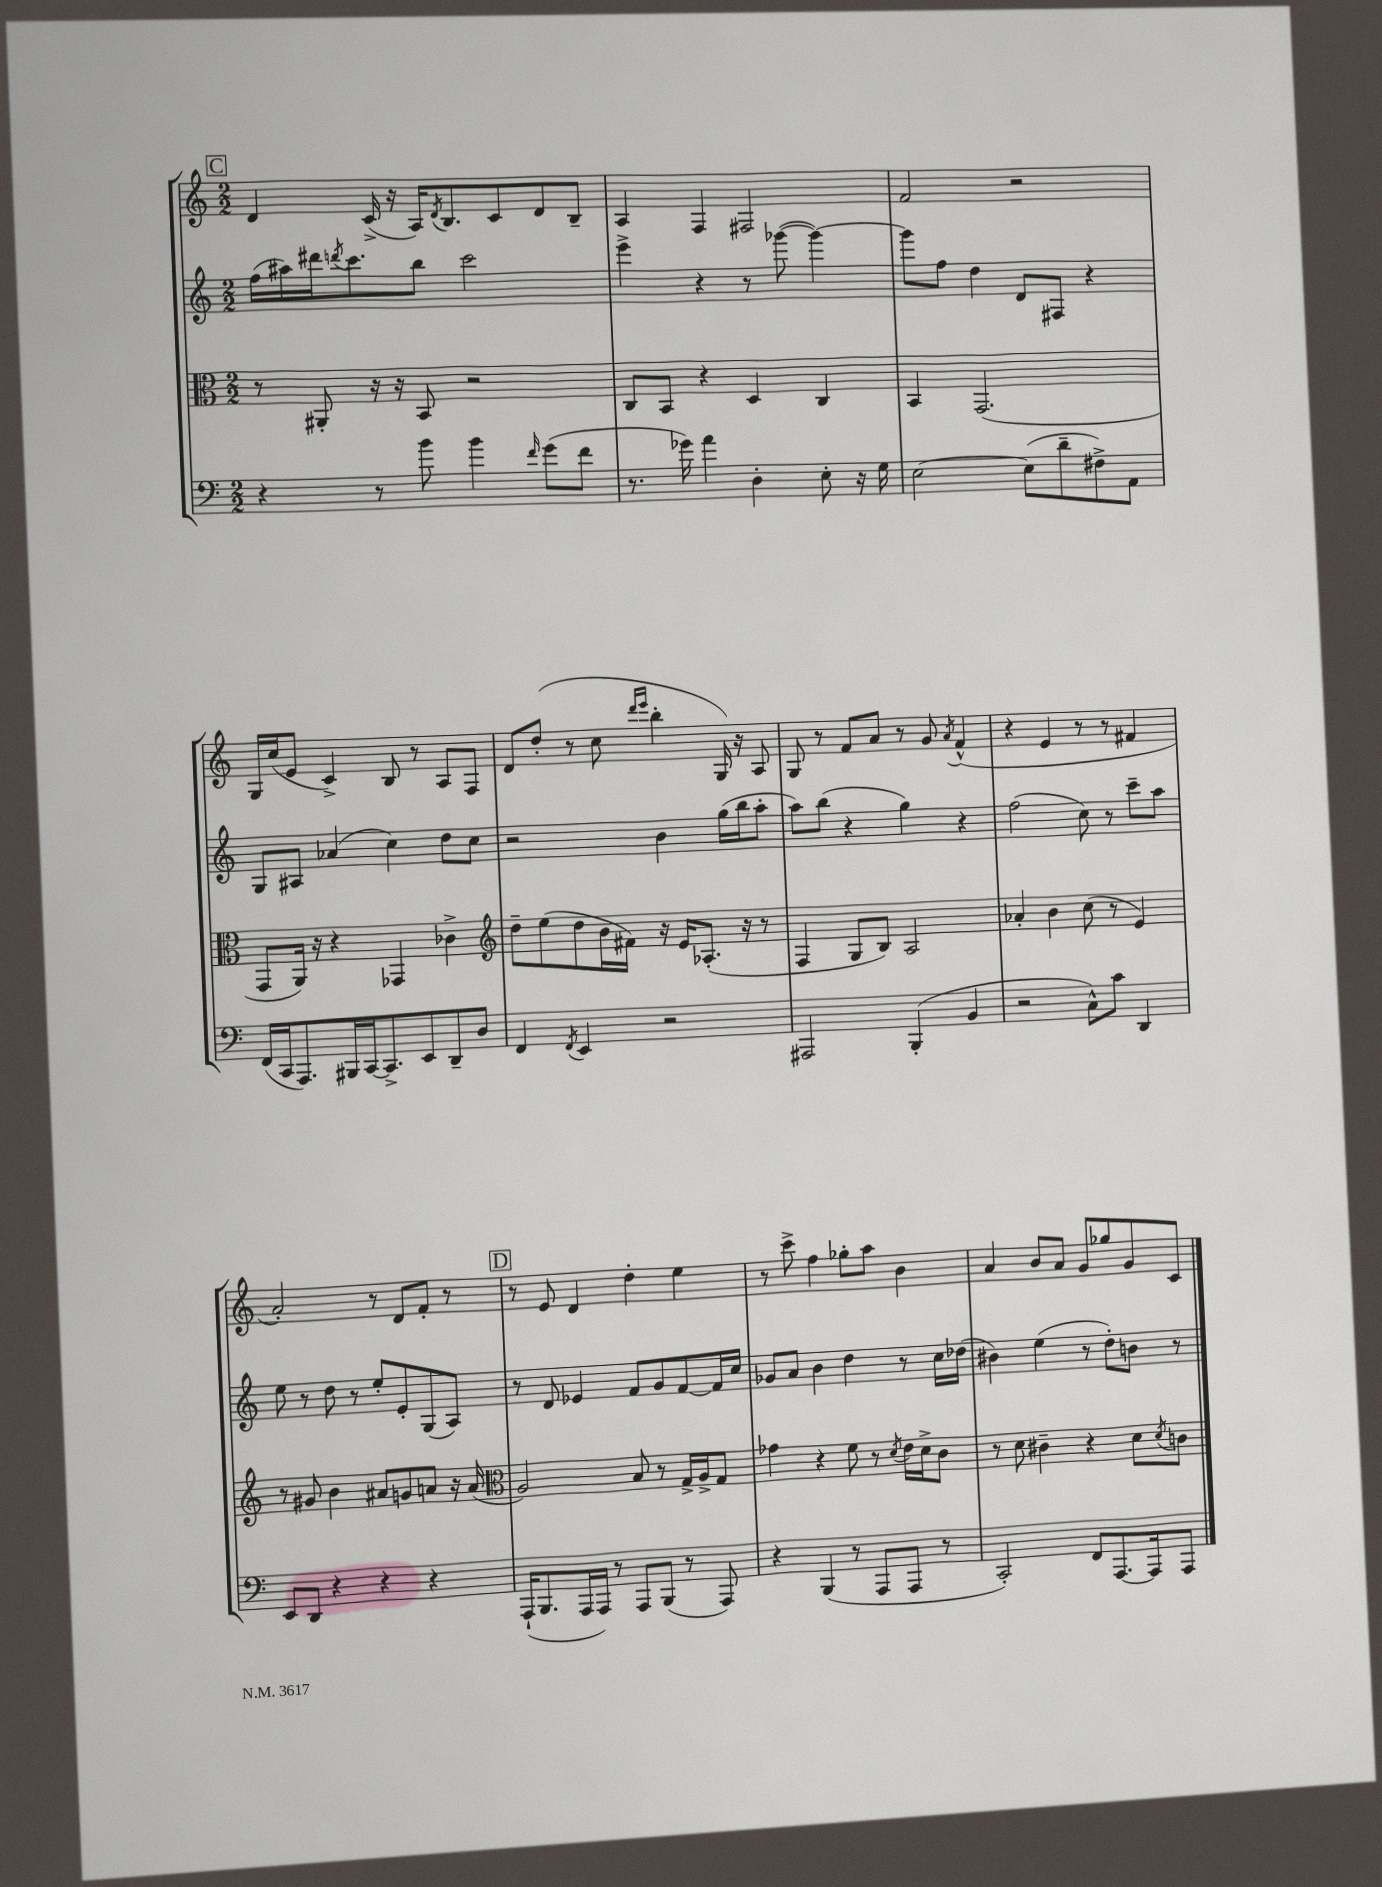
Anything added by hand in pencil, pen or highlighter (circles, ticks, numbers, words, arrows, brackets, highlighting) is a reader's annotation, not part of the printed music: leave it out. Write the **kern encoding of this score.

**kern	**kern	**kern	**kern
*staff4	*staff3	*staff2	*staff1
*clefF4	*clefC3	*clefG2	*clefG2
*k[]	*k[]	*k[]	*k[]
*M2/2	*M2/2	*M2/2	*M2/2
4r	8r	(16ff	4d
.	.	16aa#)	.
.	8AA#'	16ddd#	.
.	.	8qddd	.
.	.	8.ccc	.
8r	16r	.	(16c^
.	16r	.	16r
8b	8BB	8bb	16A)
.	.	.	8qd
.	.	.	8.B
4b	2r	2ccc	.
.	.	.	8c
16qqf	.	.	.
(8g	.	.	8d
8f	.	.	8B~
=	=	=	=
8.r	8C	4eee^	4A
.	8BB	.	.
16g-)	.	.	.
4a	4r	4r	4F
4D'	4D	8r	2F#
.	.	([8ggg-	.
8E'	4C	4ggg-_)	.
16r	.	.	.
16G	.	.	.
=	=	=	=
[2E	4BB	8ggg-]	2f
.	.	8ff	.
.	(2.GG	4dd	.
(8E]	.	8d	2r
8d~	.	8F#	.
8F#^)	.	4r	.
8AA	.	.	.
=	=	=	=
(16FF	8GG	8G	16G
16CC	.	.	(16cc
8.AAA)	16AA)	8A#	8e
.	16r	.	.
.	4r	(4a-	4c^)
16BBB#	.	.	.
[16CC	.	.	.
8.CC^]	.	.	.
.	4GG-	4cc)	8B
8EE	.	.	8r
8DD~	4c-^	8dd	8A
8D	.	8cc	8F
=	=	=	=
*	*clefG2	*	*
4FF	8dd~	2r	8d
.	(8ee	.	(8dd'
8qFF	.	.	.
4EE	8dd	.	8r
.	16b	.	8cc
.	16f#)	.	.
.	.	.	16qqddd
.	.	.	16qqeee
2r	16r	4b	4bb'
.	16e	.	.
.	(8.A-'	.	.
.	.	(16gg	16G)
.	16r	16bb	16r
.	8r	8aa'	8A
=	=	=	=
2AAA#	4F	8aa)	8G
.	.	(8bb	8r
.	8G	4r	8f
.	8B)	.	8a
(4BBB'	2A	4gg)	8r
.	.	.	8g
.	.	.	8qa
4BB	.	4r	(4f^^
=	=	=	=
2r	4a-'	(2ff	4r
.	4b	.	4e
8C^^)	(8cc	8cc)	8r
8c	8r	8r	8r
4DD	4e)	8ccc~	4f#
.	.	8aa	.
=	=	=	=
8EE	8r	8ee	2a')
8DD	8g#	8r	.
4r	4b	8dd	.
.	.	8r	.
4r	8a#	8ee'	8r
.	8g	8e'	8d
4r	8a	(8G	8f'
.	16r	8A)	8r
.	(16a	.	.
=	=	=	=
*	*clefC3	*	*
(16AAA`	2A)	8r	8r
8.BBB	.	.	.
.	.	8d	8e
16AAA	.	4e-	4d
16AAA)	.	.	.
8r	.	.	.
8AAA	8B	8f	4dd'
(8BBB	8r	8g	.
8r	16G^	[8f	4ee
.	16A^	.	.
8AAA)	8G	16f]	.
.	.	16cc	.
=	=	=	=
4r	4g-	8g-	8r
.	.	8a	8ccc^
(4BBB	4r	4b	4ff
8r	8f	4dd	8gg-'
8AAA	8r	.	8aa
.	8qd	.	.
8AAA	16e	8r	4b
.	16d^	.	.
8r	8c	16cc	.
.	.	(16dd-	.
=	=	=	=
2CC')	8r	4b#)	4a
.	8d	.	.
.	4c#~	(4ee	8b
.	.	.	8a
8FF	4r	8r	8g
[8.AAA	.	8dd')	8gg-
.	8d	8b	8g
16AAA]	.	.	.
.	8qd	.	.
8AAA	8c	8r	8c
==	==	==	==
*-	*-	*-	*-
